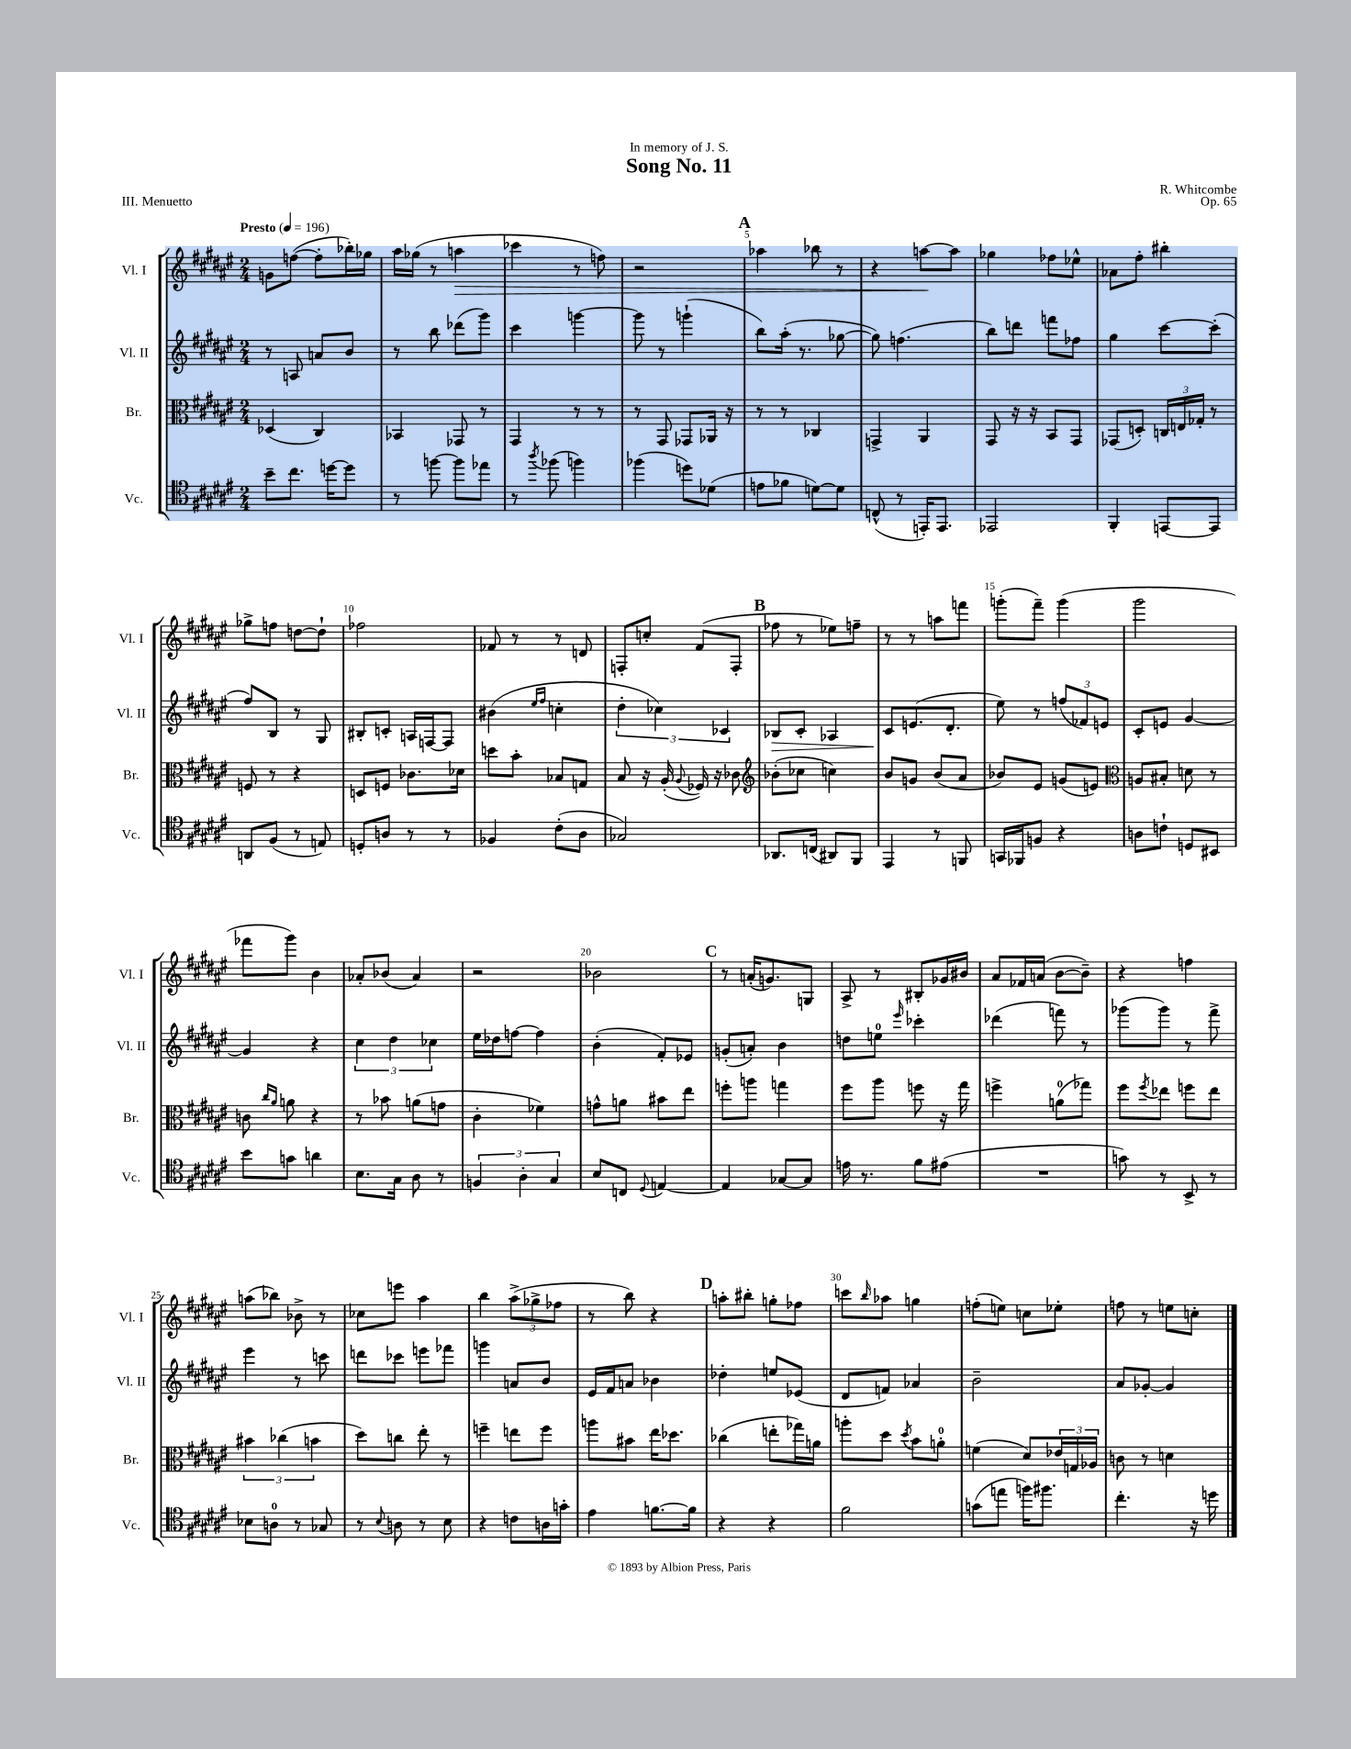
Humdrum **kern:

**kern	**kern	**kern	**kern
*staff4	*staff3	*staff2	*staff1
*clefC4	*clefC3	*clefG2	*clefG2
*k[f#c#g#d#a#e#]	*k[f#c#g#d#a#e#]	*k[f#c#g#d#a#e#]	*k[f#c#g#d#a#e#]
*M2/4	*M2/4	*M2/4	*M2/4
*MM196	*MM196	*MM196	*MM196
8b~	(4D-	8r	8g
8.cc#	.	8A	([8ff
.	4C#)	8a	8ff']
[16dd	.	.	.
8dd]	.	8b	16bb-')
.	.	.	16gg-
=	=	=	=
8r	4BB-	8r	16aa#
.	.	.	(16gg-
[8ff	.	8bb	8r
8ff]	8GG-	(8ddd-	4aa
8ee-	8r	8ggg#)	.
=	=	=	=
8r	4GG#	4ccc#	4ccc-
8qaa#	.	.	.
(8ff-	.	.	.
4ff)	8r	[4ggg	8r
.	8r	.	8ff)
=	=	=	=
(4ff-	8r	8ggg]	2r
.	8GG#	8r	.
8dd)	8GG-	(4ggg`	.
(8d-	16AA-	.	.
.	16r	.	.
=	=	=	=
8e	8r	8bb)	4aa-
8f-	8r	(16aa#'	.
.	.	8.r	.
[8d)	4C-	.	8bb-
8d]	.	[8gg-	8r
=	=	=	=
(8C^^	4GG^	8gg-])	4r
8r	.	(4.ff	.
16EE')	4AA#	.	[8aa
8.EE	.	.	.
.	.	.	8aa]
=	=	=	=
2EE-	8GG#	8bb)	4gg-
.	16r	8ddd	.
.	16r	.	.
.	8BB	8fff	8ff-
.	8GG#	8ff-	8ee-^^
=	=	=	=
4FF#'	(8GG-	4gg#	8a-
.	8D')	.	8ff#'
[8EE	24C	[8ccc#	4bb#'
.	24E	.	.
.	24G-'	.	.
8EE]	8r	(8ccc#']	.
=	=	=	=
8AA	8F	8ff#)	8gg-^
(8F#	8r	8B	8ff
8r	4r	8r	[8dd
8E)	.	8G#	8dd`]
=	=	=	=
8D'	8D	8B#'	2ff-
8A	8F	8c'	.
8r	8.c-	16A	.
.	.	[16F	.
8r	.	8F]	.
.	16d-	.	.
=	=	=	=
4F-	8dd	(4b#	8f-
.	8b'	.	8r
.	.	16qqee#	.
.	.	16qqff#	.
(8c#'	8B-	4cc'	8r
8A#	8G	.	8d
=	=	=	=
2G-)	8B	6dd#'	8F'
.	16r	.	8cc'
.	.	6cc-)	.
.	(16A#'	.	.
.	8qqA#	.	.
.	16F-)	.	(8f#
.	16r	.	.
.	.	6c-	.
.	8c-	.	8F'
=	=	=	=
*	*clefG2	*	*
8.AA-	(8b-'	8B-	8ff-
.	8cc-	8c#'	8r
(16C	.	.	.
8AA#)	4cc)	4A-	8ee-)
8FF#	.	.	8ff~
=	=	=	=
4EE#	8b	8c#	8r
.	8g	(8.e	8r
8r	(8b	.	8aa
.	.	8.d#'	.
8FF	8a#	.	8fff
=	=	=	=
16GG	8b-)	8ee#)	(8ggg'
16FF-	.	.	.
8F	8e#	8r	8fff#~)
4r	(8g	(12ff	(4ggg
.	.	12f-)	.
.	8e)	.	.
.	.	12e	.
=	=	=	=
*	*clefC3	*	*
8A	8A	8c#'	2ggg#
8c`	8B#'	8e	.
8D	8d	[4g#	.
8BB#	8r	.	.
=	=	=	=
8b	8c	4g#]	8fff-
.	16qqcc#	.	.
.	16qqa#	.	.
8g	8a	.	8ggg#)
4a	4r	4r	4b
=	=	=	=
8.B	8r	6cc#	8a-'
.	8b-	.	(8b-
.	.	6dd#	.
16G#	.	.	.
8A#	(8a	.	4a-)
.	.	6cc-	.
8r	8g	.	.
=	=	=	=
6F	4c#'	16ee#	2r
.	.	16dd-	.
.	.	[8ff	.
6A#'	.	.	.
.	4f-)	4ff]	.
6G#	.	.	.
=	=	=	=
8B	8g^^	(4b'	2b-
8C	8a	.	.
8qqD#	.	.	.
[4E	8b#	8f#')	.
.	8ee#	8e-	.
=	=	=	=
4E]	8ff'	(8g'	8r
.	8aa	8a')	(16a'
.	.	.	8.g)
[8G-	4gg	4b	.
8G-]	.	.	8G
=	=	=	=
16e	8ff#	8dd	8A#^
8.r	.	.	.
.	8aa#	8ee	8r
.	.	16qqeee#	.
8f#	8ff	4ccc-'	8B#'
(8e#	16r	.	16g-
.	16gg#	.	16b#
=	=	=	=
2r	4ff^	(4ddd-	8a#
.	.	.	16f-
.	.	.	(16a
.	(8a	8fff)	[8b
.	8gg-)	8r	8b~])
=	=	=	=
8g)	8ff#	(8ggg-	4r
.	8qff#	.	.
8r	8ee-	8ggg-)	.
8BB^	8ff	8r	4ff
8r	8ee-	8fff#^	.
=	=	=	=
8B-	6b#	4eee#	(8aa
8A	.	.	8bb-)
.	(6cc-	.	.
8r	.	8r	8b-^
.	6b	.	.
8G-	.	8ccc	8r
=	=	=	=
8r	8dd#)	8ddd	8cc-
8qqB	.	.	.
8A	8cc	8ccc-	8eee
8r	8ee#'	8eee	4aa#
8B	8r	8fff-	.
=	=	=	=
4r	4ff~	4ggg	4bb
8c	8ee	8a	(12aa#^
.	.	.	12gg-^
16A	8ff	8b	.
.	.	.	12ff-
16g'	.	.	.
=	=	=	=
4e#	8aa	16e#	8r
.	.	16f#	.
.	8b#	8a	8bb)
[8.f	16ee#	4b-	4r
.	8.dd-	.	.
16f]	.	.	.
=	=	=	=
4r	(4cc-	4dd-'	8aa'
.	.	.	8bb#'
4r	8ee'	8ee	8gg'
.	16gg-)	(8e-	8ff-
.	16a	.	.
=	=	=	=
2f#	8aa'	8d#	8ccc
.	.	.	16qqbb
.	8dd#	8f)	8aa-
.	8qdd#	.	.
.	8b	4a-	4gg
.	8a'	.	.
=	=	=	=
(8g	(4f	2b~	(8ff'
8ee	.	.	8ee)
16ff)	8d#)	.	8cc
8.ff#	.	.	.
.	24e-	.	8ee-'
.	24G	.	.
.	24A-	.	.
=	=	=	=
4.cc#'	8c	8a#	8ff
.	8r	[8g-'	8r
.	4d	4g-]	8ee
16r	.	.	8cc'
16dd	.	.	.
==	==	==	==
*-	*-	*-	*-
